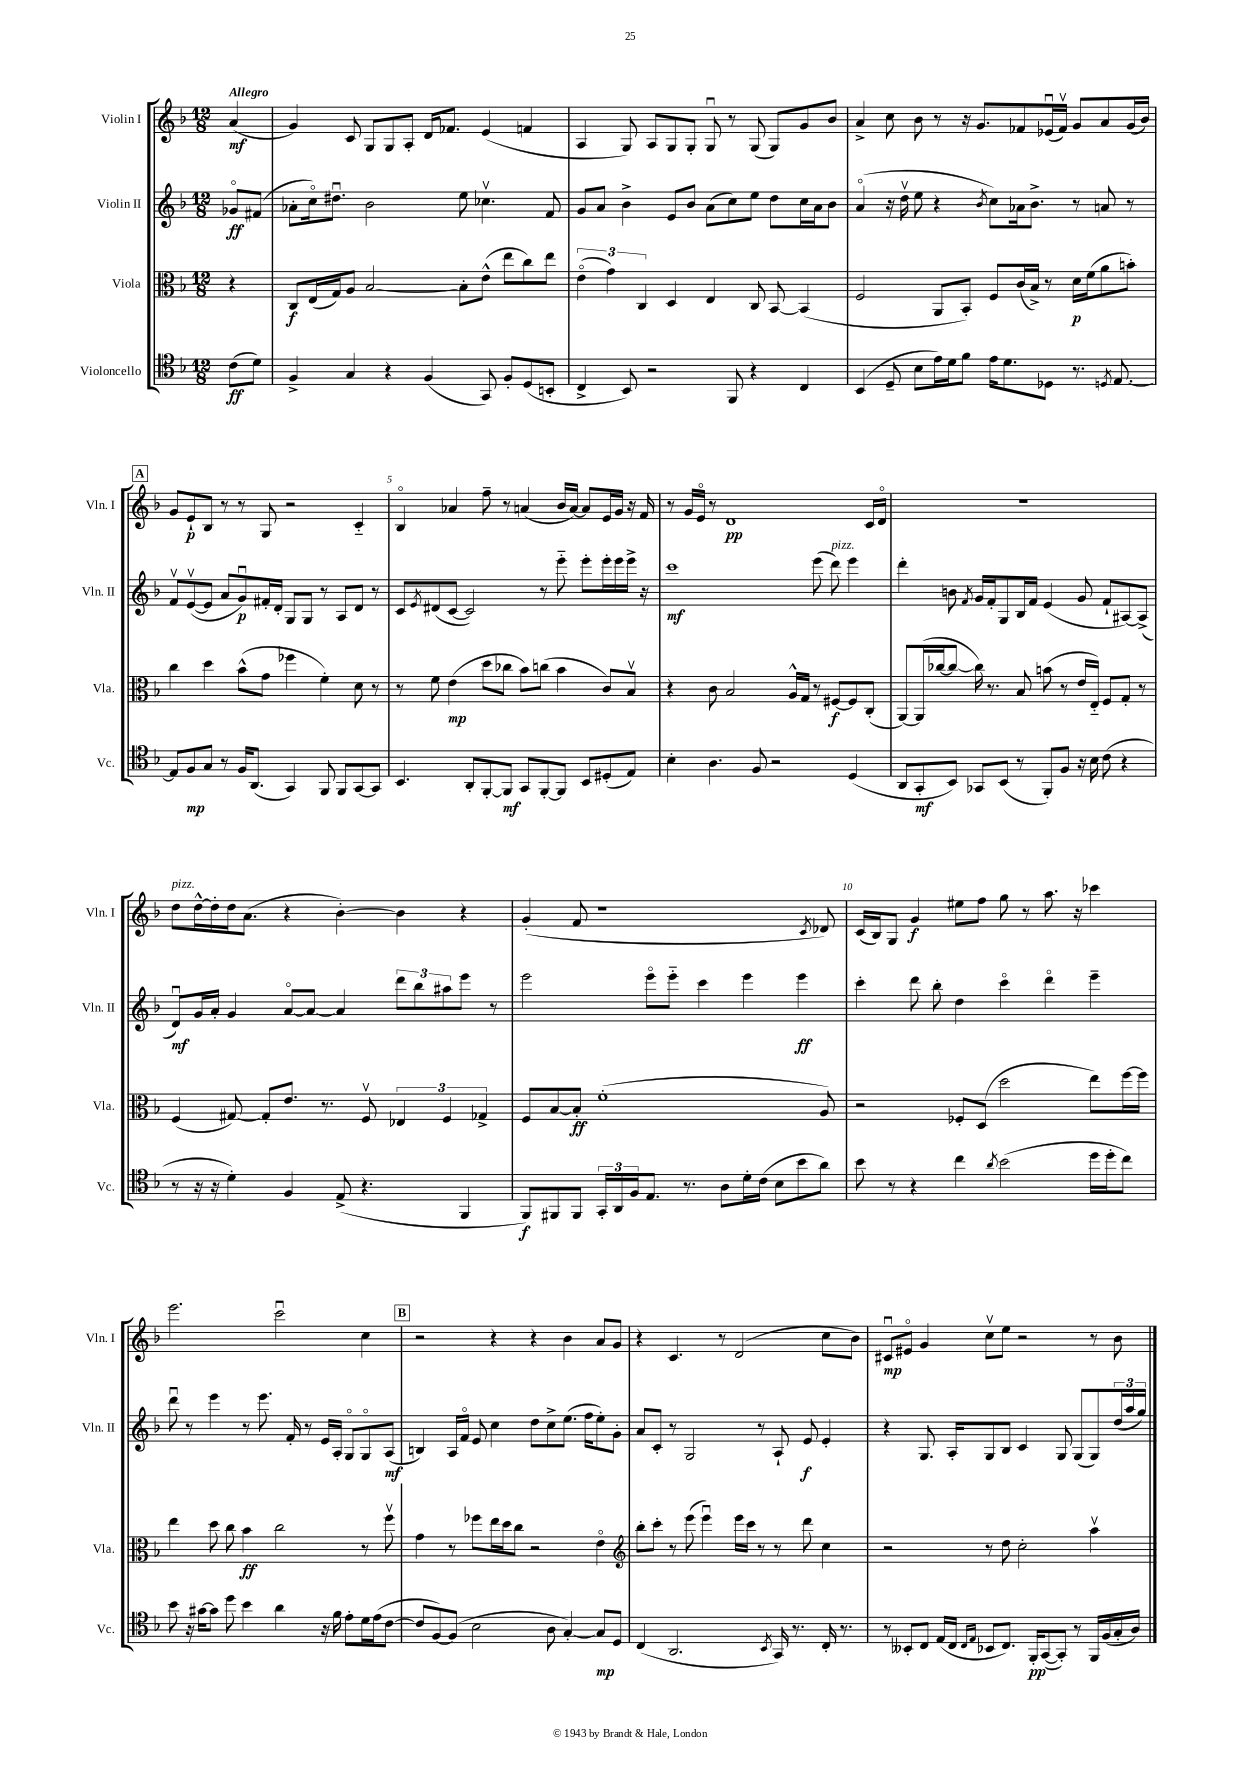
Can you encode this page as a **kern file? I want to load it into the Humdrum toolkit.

**kern	**kern	**kern	**kern
*staff4	*staff3	*staff2	*staff1
*clefC4	*clefC3	*clefG2	*clefG2
*k[b-]	*k[b-]	*k[b-]	*k[b-]
*M12/8	*M12/8	*M12/8	*M12/8
(8c\L	4r	8g-o/L	(4a/
8d\J)	.	(8f#/J	.
=	=	=	=
4F^/	8C/L	8a-'\L	4g/)
.	(16E/L	16cco\k)	.
.	16G/J)	8.dd#u\J	.
4G/	8A/J	.	8c/
.	[2B-/	2b-\	8G/L
4r	.	.	8G/
.	.	.	8A'/J
(4F/	.	.	16d/LK
.	.	.	8.f-/J
.	8B-'\]L	8ee\	.
8GG/)	(8e^^\J	4.cc-v\	(4e/
8F'/L	8ee\L	.	.
(8D/	8cc\)	.	4f/
8BB'/J	8ee\J	8f/	.
=	=	=	=
4C^/	(6eo\	8g/L	4A/
.	.	8a/J	.
.	6g\)	.	.
8BB-/)	.	4b-^\	8G/)
.	6C/	.	.
2r	.	.	8A/L
.	4D/	8e/L	8G/
.	.	8b-/J	8G'/J
.	4E/	(8a\L	8Gu/
8FF/	.	8cc\)	8r
4r	8C/	8ee\J	(8G/
.	[8BB-/	8dd\L	8G/L)
4C/	(4BB-/]	16cc\L	8g/
.	.	16a\J	.
.	.	8b-\J	8b-/J
=	=	=	=
(4BB-/	2F/	(4ao/	4a^/
8D~/	.	16r	8cc\
.	.	16ddv\	.
8B-\L	.	8ee\	8b-\
16e\L)	8AA/L	4r	8r
16d\J	.	.	.
8f\J	8BB-'/J)	.	16r
.	.	.	8.g/L
.	.	8qb-/	.
16e\LK	8F/L	8cc\L)	.
8.d\	.	.	.
.	(16c/L	16a-\k	8f-/
.	16B-^/JJ)	8.b-^\J	.
8D-\J	8r	.	(16e-u/L
.	.	.	16f-v/JJ)
8.r	16d\LL	8r	8g/L
.	(16f\J	.	.
.	8a\	8a/	8a/
8qD/	.	.	.
[8.E/	.	.	.
.	8b'\J)	8r	(16g/L
.	.	.	16b-/JJ)
=	=	=	=
8E/]L	4cc\	8fv/L	8g/L
8F/	.	([8ev/	8e`/
8G/J	4dd\	8e/]J	8B-/J
8r	.	8a/L	8r
16F/LK	(8b-^^\L	8gu/)	8r
(8.AA/J	.	.	.
.	8g\J	16f#'/L	8G/
.	.	16d'/JJ	.
4GG/)	4ff-\	8G/L	2r
.	.	8G/J	.
8FF/	4f'\)	8r	.
8FF/L	.	8A/L	.
[8GG/	8d\	8d/J	4c'~/
8GG/]J	8r	8r	.
=	=	=	=
4.BB-/	8r	8c/L	4B-o/
.	.	8qe/	.
.	8f\	(8d#/	.
.	(4e\	[8c/J	4a-/
8AA'/L	.	2c/])	.
[8FF'/	8dd\L	.	8ff~\
8FF/]J	8cc-\J	.	8r
8GG/L	8b-\L)	.	(4a/
[8FF'/	(8cc\J	8r	.
8FF/]J	4b-\	8eee'~\	16b-/LL
.	.	.	[16a/JJ)
8BB-/L	.	8eee'\L	8a/]L
(8D#'/	8c/L)	16eee'\L	16e/L
.	.	16eee\	16g/JJ
8E/J)	8B-v/J	16eee^\JJ	16r
.	.	16r	16f/
=	=	=	=
4B-'\	4r	1ccc	8r
.	.	.	16g/LL
.	.	.	16eo/JJ
4.A\	8c\	.	8r
.	2B-/	.	1d
8F/	.	.	.
2r	.	.	.
.	16A^^/LL	.	.
.	16G/JJ	.	.
.	8r	(8eee\	.
.	[8F#/L	8ddd\)	.
(4D/	8F#/]	4eee\	.
.	(8C'/J	.	16c/LL
.	.	.	16do/JJ
=	=	=	=
8AA/L	[8AA/L)	4ddd'\	1.r
8GG'/	(16AA/]L	.	.
.	[16cc-/J	.	.
8BB-/J)	8cc-/_J	8b\	.
.	.	8qf/	.
8GG-/L	16cc-\])	16g/LL	.
.	8.r	16f'/J	.
(8BB-/J	.	8G/	.
8r	8B-/	16B-/L	.
.	.	16f/JJ	.
8FF'/L)	(8b\	(4e/	.
8F/J	8r	.	.
16r	16e/LL	8g/	.
16B-\	16E'~/JJ)	.	.
(8c\	8F/L	8f`/L	.
4r	8G'/J	[8A#/)	.
.	8r	(8A#^/]J	.
=	=	=	=
8r	(4F/	8du/L)	8dd\L
16r	.	16g/L	[16dd^^\L
16r	.	16a'/JJ	16dd'\]
4d'\)	[8G#/)	4g/	16dd\J
.	.	.	(8.a\J
.	8G#'/]L	.	.
4F/	8.e/J	[8ao/L	4r
.	.	8a/_J	.
.	8.r	.	.
(8E^/	.	4a/]	[4b-'\)
4.r	8Fv/	.	.
.	6E-/	12ddd\L	4b-\]
.	.	12bb-\	.
.	6F/	12aa#\	.
4FF/	.	8eee\J	4r
.	6G-^/	.	.
.	.	8r	.
=	=	=	=
8FF/L)	8F/L	2eee\	(4g'/
8FF#/	[8B-/	.	.
8FF#/J	8B-'/]J	.	8f/
24GG'/LL	(1f'	.	1r
24AA/	.	.	.
24F/J	.	.	.
8.E/J	.	8eeeo\L	.
.	.	8eee'~\J	.
8.r	.	.	.
.	.	4ccc\	.
8A\L	.	.	.
16d'\L	.	4eee\	.
(16c\JJ	.	.	.
8B-\L	.	.	.
8b-\	.	4eee\	.
.	.	.	8qc/
8a\J)	8A/)	.	8d-/)
=	=	=	=
8b-\	2r	4ccc'\	(16c/LL
.	.	.	16B-/J)
8r	.	.	8G/J
4r	.	8ddd\	4g/
.	.	8bb-'\	.
4cc\	8F-'/L	4dd\	8ee#\L
.	(8D/J	.	8ff\J
8qa/	.	.	.
(2b-\	2dd\	4ccco\	8gg\
.	.	.	8r
.	.	4dddo\	8.aa\
.	.	.	16r
16dd\LL	8ee\L)	4eee~\	4ccc-\
16dd'\J	.	.	.
8cc\J)	[16ff\L	.	.
.	16ff\]JJ	.	.
=	=	=	=
8b-\	4ee\	8dddu\	2.eee\
16r	.	8r	.
[16g#\LK	.	.	.
8g#\]J	8dd\	4eee\	.
8dd\	8cc\	.	.
4b-\	4b-\	8r	.
.	.	8.eee\	.
4a\	2cc\	.	2cccu\
.	.	16f'/	.
.	.	8r	.
16r	.	16e/LL	.
16f\	.	16A'/JJ	.
8e'\L	.	8Go/L	.
16d\L	8r	8Go/	4cc\
(16e\J	.	.	.
[8c\J	8ffv\	(8A/J	.
=	=	=	=
8c/]L	4g\	4B/)	2r
[8F/)	.	.	.
(8F/]J	8r	16A/LL	.
.	.	16fo/JJ	.
2B-\	8ff-\L	8e/	.
.	16ee\L	4cc\	4r
.	16dd\J	.	.
.	8cc\J	.	.
.	2r	8dd\L	4r
8A\	.	8cc^\	.
[4G'/)	.	(8.ee\J	4b-\
.	.	16ff\LK	.
8G/]L	4eo\	8ee'\)	8a/L
8D/J	.	8g'\J	8g/J
=	=	=	=
*	*clefG2	*	*
(4C/	8bb-'\L	8a/L	4r
.	8ccc'\J	8c'/J	.
2.AA/	8r	8r	4.c/
.	(8eee\	2G/	.
.	4eeeu\)	.	.
.	.	.	8r
.	16eee\LL	.	(2d/
.	16ccc\JJ	.	.
.	8r	8r	.
8qBB-/	.	.	.
16GG/)	8r	8A`/	.
8.r	.	.	.
.	8ddd\	8e/	.
16C'/	4cc\	4e'/	8cc\L
8.r	.	.	.
.	.	.	8b-\J)
=	=	=	=
8r	2r	4r	8c#u/L
8BB--'/L	.	.	8e#o/J
8C/J	.	8.G/	4g/
(16E/LL	.	.	.
16C/JJ	.	16A'/LK	.
16qqC/LL	.	.	.
16qqE/JJ	.	.	.
8BB-/L	8r	8G/	8ccv\L
8.C/J)	8dd\	8B-/J	8ee\J
.	2cc'\	4c/	2r
16FF'/LK	.	.	.
([8GG/	.	.	.
8GG'/]J)	.	8G/	.
8r	.	(8G/L	.
16FF/LL	4aav\	8G/)	8r
(16F/	.	.	.
16G'/	.	(24dd/L	8b-\
.	.	24aa/	.
16A/JJ)	.	.	.
.	.	24gg/JJ)	.
==	==	==	==
*-	*-	*-	*-
